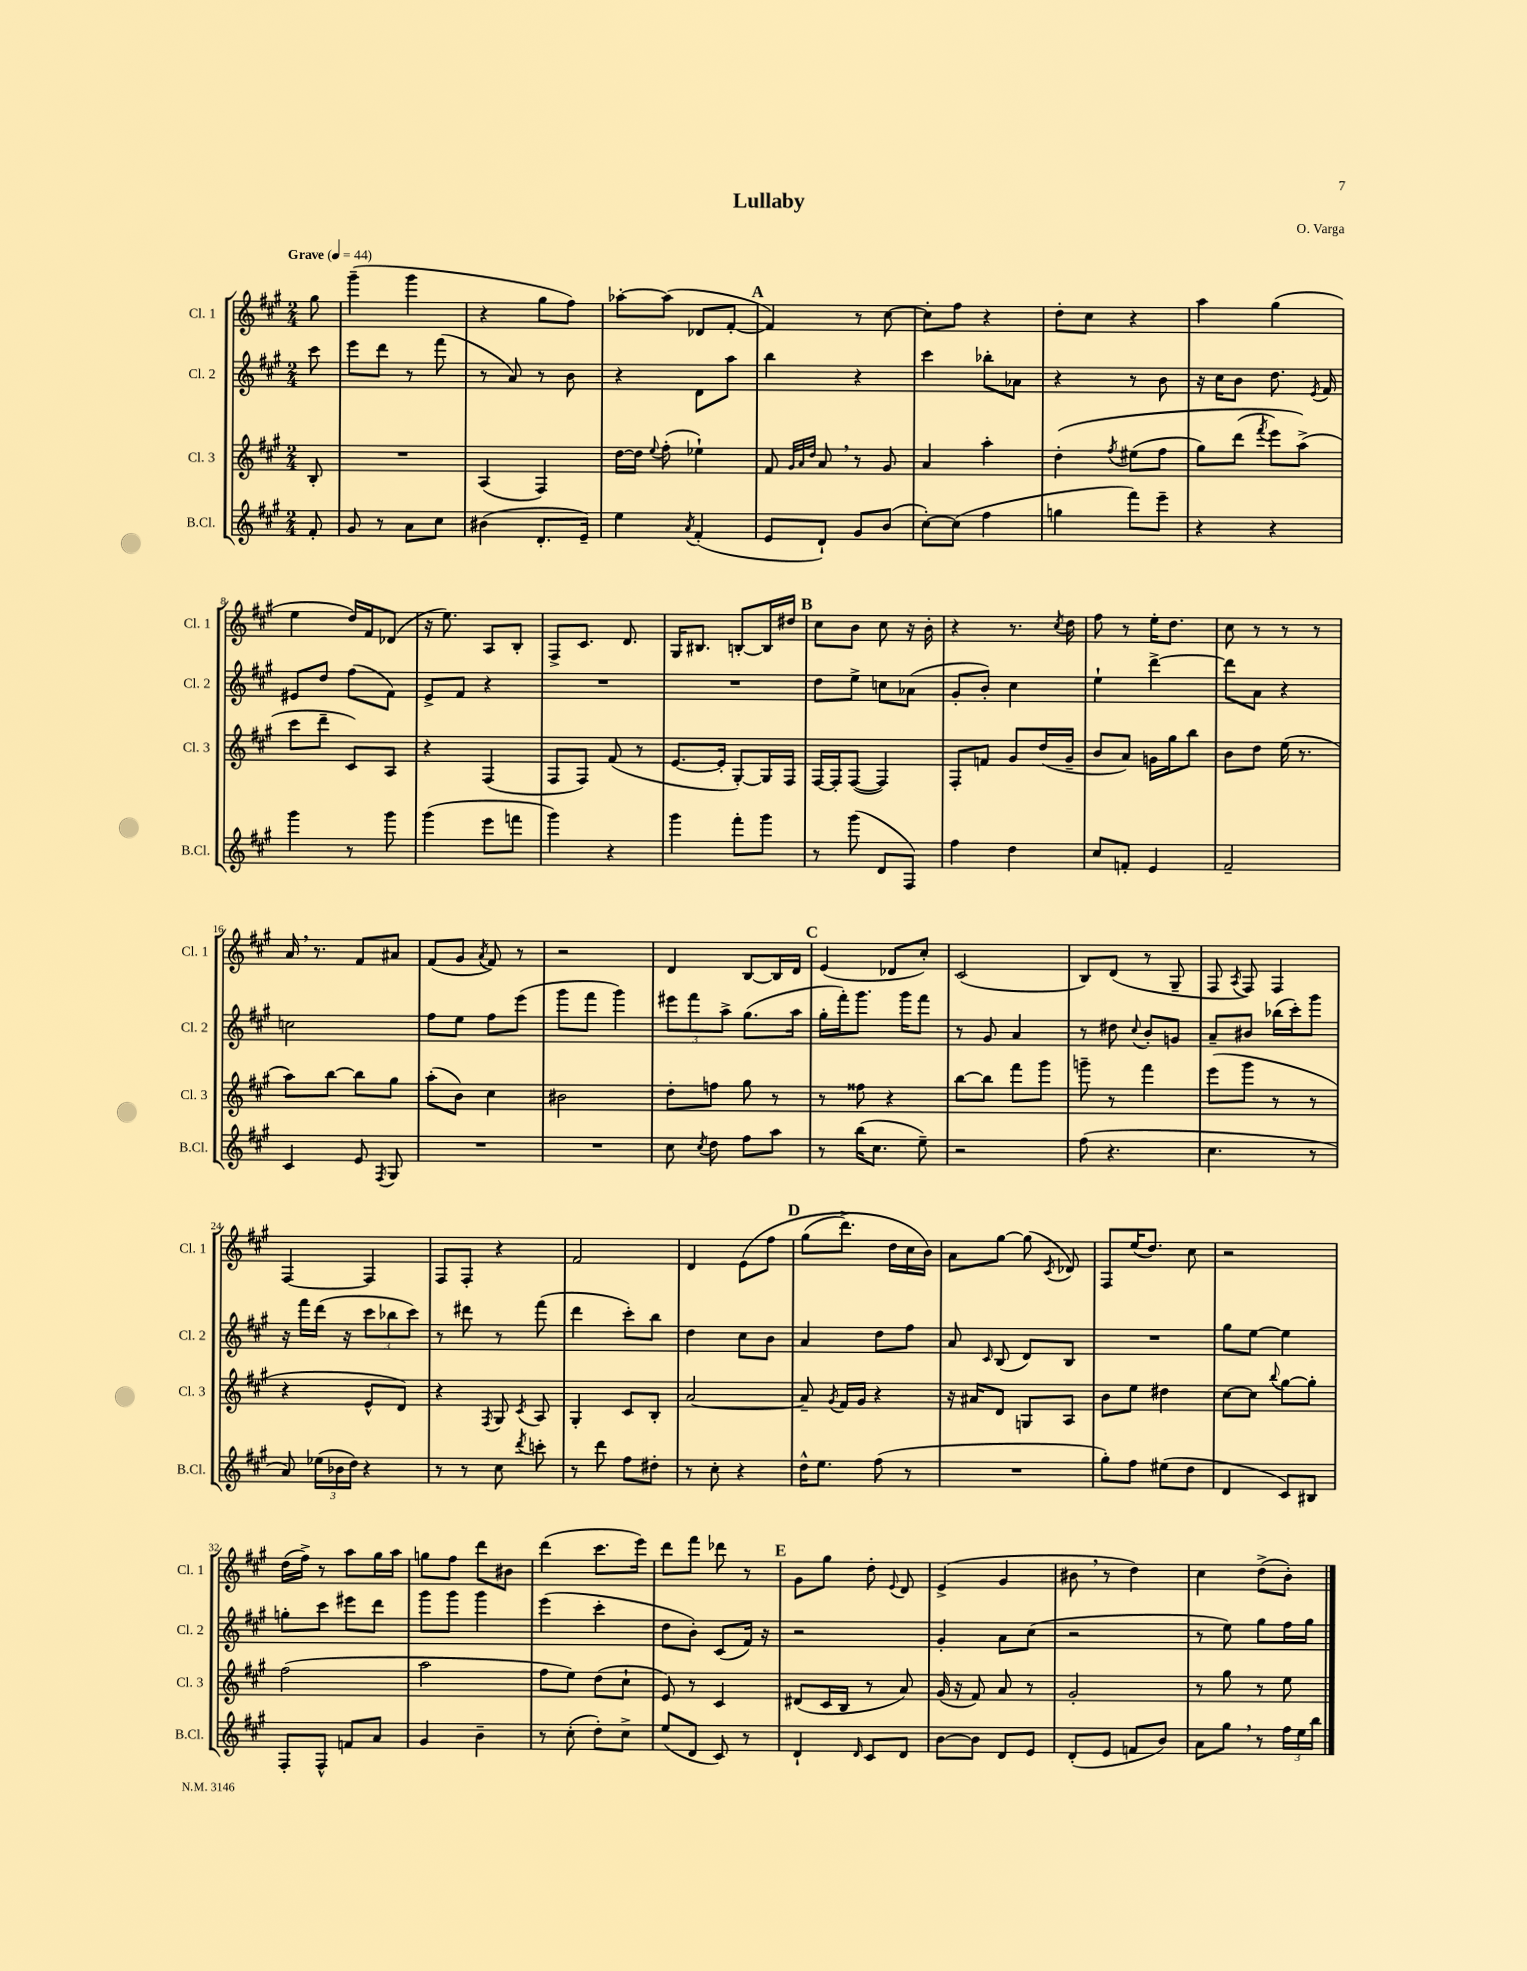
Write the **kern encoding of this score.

**kern	**kern	**kern	**kern
*part4	*part3	*part2	*part1
*staff4	*staff3	*staff2	*staff1
*I"B.Cl.	*I"Cl. 3	*I"Cl. 2	*I"Cl. 1
*I'B.Cl.	*I'Cl. 3	*I'Cl. 2	*I'Cl. 1
*clefG2	*clefG2	*clefG2	*clefG2
*k[f#c#g#]	*k[f#c#g#]	*k[f#c#g#]	*k[f#c#g#]
*M2/4	*M2/4	*M2/4	*M2/4
*MM44	*MM44	*MM44	*MM44
=	=	=	=
!	!	!	!LO:TX:a:B:t=Grave
8f#'/	8B'/	8ccc#\	8gg#\
=1	=1	=1	=1
8g#/	2r	8eee\L	(4ggg#~\
8r	.	8ddd\J	.
8a\L	.	8r	4ggg#\
8cc#\J	.	(8fff#\	.
=2	=2	=2	=2
(4b#X\	(4A/	8r	4r
.	.	8a/)	.
8.d'/L	4F#/)	8r	8gg#\L
.	.	8b\	8ff#\J)
16e~/Jk)	.	.	.
=3	=3	=3	=3
4ee\	[16dd\LL	4r	[8aa-X'\L
.	16dd\JJ]	.	.
.	8qqee/	.	.
.	(8ff#'\	.	(8aa-\J]
8qa/	.	.	.
(4f#'/	4ee-X`\)	8d\L	8d-X/L
.	.	8aa\J	[8f#'/J
!!LO:REH:place=s1:t=A
=4	=4	=4	=4
8e/L	8f#/	4bb\	4f#/])
.	32qqg#/LLL	.	.
.	32qqa/	.	.
.	32qqdd/JJJ	.	.
8d`/J)	8a,/	.	.
8g#/L	8r	4r	8r
(8b/J	8g#/	.	[8cc#\
=5	=5	=5	=5
[8cc#'\L)	4a/	4ccc#\	8cc#'\L]
(8cc#\J]	.	.	8ff#\J
4ff#\	4aa'\	8bb-X'\L	4r
.	.	8a-X\J	.
=6	=6	=6	=6
4ggn\	(4dd'\	4r	8dd'\L
.	.	.	8cc#\J
.	8qff#/	.	.
8fff#\L)	(8ee#X\L	8r	4r
8eee~\J	8ff#\J	8b\	.
=7	=7	=7	=7
4r	8gg#\L)	16r	4aa\
.	.	16cc#\KL	.
.	(8ddd\J	8b\J	.
.	8qfff#/	.	.
4r	8eee\L)	8.dd\	(4gg#\
.	(8aa^\J)	.	.
.	.	8qe/	.
.	.	16f#/	.
!!LO:LB:g=z
=8	=8	=8	=8
4ggg#\	8ccc#\L	8e#X/L	4ee\
.	8ddd~\J	8dd/J	.
8r	8c#/L)	(8ff#\L	16dd/LL)
.	.	.	16f#/J
8ggg#\	8A/J	8f#\J)	(8d-X/J
=9	=9	=9	=9
(4ggg#\	4r	8e^/L	16r
.	.	.	8.ee\)
.	.	8f#/J	.
8eee\L	(4F#/	4r	8A/L
8fffn\J	.	.	8B'/J
=10	=10	=10	=10
4ggg#\)	8F#/L	2r	8F#^/L
.	8F#/J)	.	8.c#/J
4r	(8f#/	.	.
.	.	.	8.d/
.	8r	.	.
=11	=11	=11	=11
4ggg#\	[8.e/L	2r	16G#/KL
.	.	.	8.B#X/J
.	16e'/Jk]	.	.
8fff#'\L	[8G#'/L)	.	[8Bn'/L
8ggg#\J	16G#/L]	.	16B/L]
.	16F#/JJ	.	16dd#X/JJ
!!LO:REH:place=s1:t=B
=12	=12	=12	=12
8r	[16F#/LL	8dd\L	8cc#\L
.	16F#'/J]	.	.
(8ggg#\	([8F#/J	8ee^\J	8b\J
8d/L	4F#/])	8ccn\L	8cc#\
8F#/J)	.	(8a-X\J	16r
.	.	.	16b'\
=13	=13	=13	=13
4ff#\	8F#'/L	8g#'/L	4r
.	8fn/J	8b'/J)	.
4dd\	8g#/L	4cc#\	8.r
.	(16dd/L	.	.
.	.	.	8qcc#/
.	16g#~/JJ	.	16dd\
=14	=14	=14	=14
8cc#/L	8b/L	4ee`\	8ff#\
8fn'/J	8a/J)	.	8r
4e/	16gn\LL	[4ddd^\	16ee'\KL
.	16gg#\J	.	8.dd\J
.	8bb\J	.	.
=15	=15	=15	=15
2f#~/	8b\L	8ddd\L]	8cc#\
.	8dd\J	8a\J	8r
.	(16ee\	4r	8r
.	8.r	.	.
.	.	.	8r
!!LO:LB:g=z
=16	=16	=16	=16
4c#/	8aa\L)	2ccn\	16a,/
.	.	.	8.r
.	[8bb\J	.	.
8e/	8bb\L]	.	8f#/L
8qF#/	.	.	.
8G#/	8gg#\J	.	8a#X/J
=17	=17	=17	=17
2r	(8aa'\L	8ff#\L	(8f#/L
.	8b\J)	8ee\J	8g#/J
.	.	.	8qa/
.	4cc#\	8ff#\L	8f#/)
.	.	(8eee\J	8r
=18	=18	=18	=18
2r	2b#X\	8ggg#\L	2r
.	.	8fff#\J	.
.	.	4ggg#\)	.
=19	=19	=19	=19
8cc#\	8dd'\L	12eee#X\L	4d/
.	.	12fff#\	.
8qcc#/	.	.	.
8dd\	8ffn\J	.	.
.	.	12aa^\J	.
8ff#\L	8gg#\	(8.gg#\L	[8B/L
8aa\J	8r	.	16B/L]
.	.	16aa\Jk	16d/JJ
!!LO:REH:place=s1:t=C
=20	=20	=20	=20
8r	8r	16gg#'\LL	(4e/
.	.	16fff#'\J)	.
(16bb\KL	8ff##X\	8.ggg#\J	.
8.cc#\J	.	.	.
.	4r	.	8d-X/L
.	.	16ggg#\KL	.
8ee~\)	.	8fff#\J	8cc#'/J)
=21	=21	=21	=21
2r	[8bb\L	8r	(2c#/
.	8bb\J]	8g#/	.
.	8fff#\L	4a/	.
.	8ggg#\J	.	.
=22	=22	=22	=22
(8ff#\	8gggn~\	8r	8B/L)
4.r	8r	8dd#X\	(8d/J
.	.	8qqcc#/	.
.	4fff#\	8b'/L	8r
.	.	8gn/J	8G#~/
=23	=23	=23	=23
4.cc#\	(8eee\L	8a~/L	8F#/
.	.	.	8qA/
.	8ggg#\J	8b#X/J	8F#/)
.	8r	(16bb-X\LL	4F#/
.	.	16ccc#'\J)	.
8r	8r	8ggg#\J	.
!!LO:LB:g=z
=24	=24	=24	=24
8a/)	4r	16r	[4F#/
.	.	16fff#\LL	.
(24ee-X\LL	.	(16ddd\JJ	.
24b-X\	.	.	.
.	.	16r	.
24dd\JJ)	.	.	.
4r	8e^^/L	12ccc#\L	4F#/]
.	.	12bb-X\	.
.	8d/J)	.	.
.	.	12ccc#\J)	.
=25	=25	=25	=25
8r	4r	8r	8F#/L
8r	.	8ddd#X\	8F#'/J
.	8qF#/	.	.
8cc#\	8G#/	8r	4r
8qddd/	8qc#/	.	.
8cccn'\	8A/	(8fff#\	.
=26	=26	=26	=26
8r	4G#'/	4ddd\	2f#/
8ddd\	.	.	.
8ff#\L	8c#/L	8ccc#'\L)	.
8dd#X'\J	8B'/J	8bb\J	.
=27	=27	=27	=27
8r	[2a/	4dd\	4d/
8cc#'\	.	.	.
4r	.	8cc#\L	(8e\L
.	.	8b\J	8ff#\J
!!LO:REH:place=s1:t=D
=28	=28	=28	=28
16dd^^\KL	8a~/]	4a/	(8gg#\L
8.ee\J	.	.	.
.	8qg#/	.	.
.	16f#/LL	.	8.ddd^\J)
.	16g#/JJ	.	.
(8ff#\	4r	8dd\L	.
.	.	.	16dd\LL
8r	.	8ff#\J	16cc#\
.	.	.	16b\JJ)
=29	=29	=29	=29
2r	16r	8a/	8a\L
.	16a#X/KL	.	.
.	.	16qqc#/	.
.	8d/J	(8B/	[8gg#\J
.	8Gn/L	8d/L)	(8gg#\]
.	.	.	8qc#/
.	8A/J	8B/J	8d-X/)
=30	=30	=30	=30
8gg#'\L)	8b\L	2r	8F#/L
8ff#\J	8ee\J	.	(16ee/K
.	.	.	8.dd/J)
(8ee#X\L	4dd#X\	.	.
8dd\J	.	.	8cc#\
=31	=31	=31	=31
4d/	[8cc#\L	8gg#\L	2r
.	8cc#\J]	[8ee\J	.
.	8qqbb/	.	.
8c#/L)	[8gg#\L	4ee\]	.
8B#X/J	8gg#'\J]	.	.
!!LO:LB:g=z
=32	=32	=32	=32
8F#'/L	(2ff#\	8ggn'\L	(16dd\LL
.	.	.	16ff#^\JJ)
8F#^^/J	.	8ccc#\J	8r
8fn/L	.	8eee#X\L	8aa\L
8a/J	.	8ddd\J	16gg#\L
.	.	.	16aa\JJ
=33	=33	=33	=33
4g#/	2aa\	8ggg#\L	8ggn\L
.	.	8ggg#\J	8ff#\J
4b~\	.	4ggg#\	8ddd\L
.	.	.	8b#X\J
=34	=34	=34	=34
8r	8ff#\L	(4eee\	(4ddd\
(8cc#'\	8ee\J)	.	.
8dd'\L)	(8dd\L	4ccc#'\	8.ccc#\L
8cc#^\J	8cc#`\J	.	.
.	.	.	16eee\Jk)
=35	=35	=35	=35
(8ee/L	8e/)	8dd\L	8ddd\L
8d/J	8r	8b'\J)	8fff#\J
8c#/)	4c#/	(8c#/L	8ddd-X\
8r	.	16f#/Jk)	8r
.	.	16r	.
!!LO:REH:place=s1:t=E
=36	=36	=36	=36
4d`/	(8d#X/L	2r	8g#\L
.	16c#/L	.	8gg#\J
.	16B/JJ	.	.
16qqd/	.	.	.
8c#/L	8r	.	8dd'\
.	.	.	8qqe/
8d/J	8a/)	.	8d/
=37	=37	=37	=37
[8b\L	(16g#/	4g#'/	(4e^/
.	16r	.	.
8b\J]	8f#/)	.	.
8d/L	8a/	8a\L	4g#/
8e/J	8r	(8cc#\J	.
=38	=38	=38	=38
(8d'/L	2g#'/	2r	8b#X,\
8e/J	.	.	8r
8fn/L	.	.	4dd\)
8b/J)	.	.	.
=39	=39	=39	=39
8a\L	8r	8r	4cc#\
8gg#,\J	8gg#\	8ee\)	.
8r	8r	8gg#\L	(8dd^\L
24ff#\LL	8ee\	16ff#\L	8b'\J)
24ee\	.	.	.
.	.	16gg#\JJ	.
24bb\JJ	.	.	.
==	==	==	==
*-	*-	*-	*-
